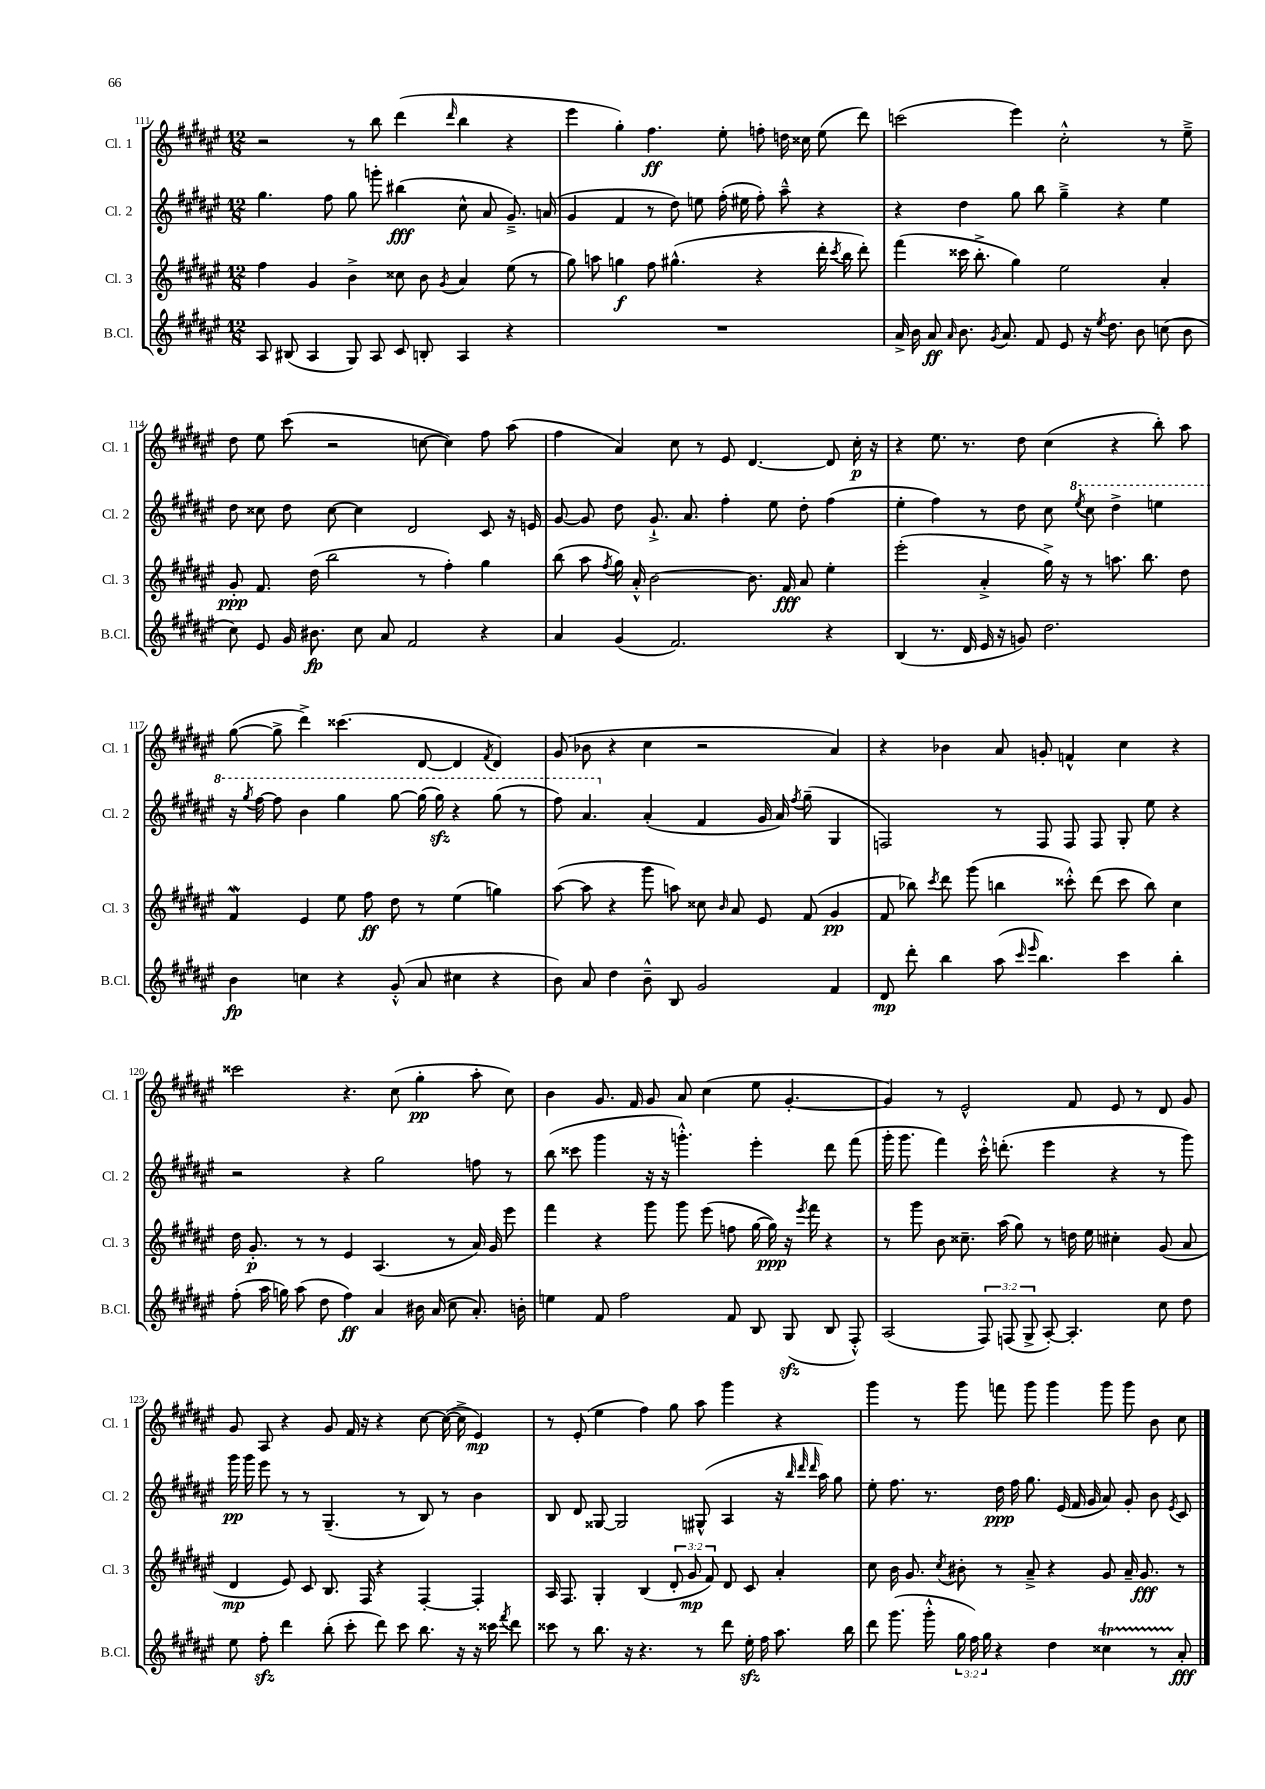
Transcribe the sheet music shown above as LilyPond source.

<<
\new StaffGroup <<
\new Staff = "s0" \with { instrumentName = "Cl. 1" shortInstrumentName = "Cl. 1" } {
    \clef treble \key fis \major \numericTimeSignature \time 12/8
    \autoBeamOff r2 r8 b''8 dis'''4( \grace { dis'''16 } b''4 r4 |
    eis'''4 gis''4-.) fis''4.\ff eis''8-. f''8-. d''16 cisis''16 eis''8( dis'''8) |
    c'''2( eis'''4) cis''2-.-^ r8 eis''8---> |
    dis''8 eis''8 cis'''8( r2 c''8~ c''4) fis''8 ais''8( |
    fis''4 ais'4) cis''8 r8 eis'8 dis'4.~ dis'8 cis''16-.\p r16 |
    r4 eis''8. r8. dis''8 cis''4( r4 b''8-.) ais''8 |
    gis''8~( gis''8-> dis'''4->) cisis'''4.( dis'8~ dis'4 \acciaccatura { fis'8 } dis'4) |
    gis'8( bes'8 r4 cis''4 r2 ais'4) |
    r4 bes'4 ais'8 g'8-. f'4-^ cis''4 r4 |
    cisis'''2 r4. cis''8( gis''4-.\pp ais''8-. cis''8) |
    b'4 gis'8. fis'16 gis'8 ais'8 cis''4( eis''8 gis'4.~-. |
    gis'4) r8 eis'2-^ fis'8 eis'8 r8 dis'8 gis'8 |
    gis'8 ais8 r4 gis'8 fis'16 r16 r4 cis''8~ cis''16~( cis''16-> eis'4\mp) |
    r8 eis'8-.( eis''4 fis''4) gis''8 ais''8 gis'''4 r4 |
    gis'''4 r8 gis'''8 f'''8 gis'''8 gis'''4 gis'''8 gis'''8 b'8 cis''8 \bar "|." |
}
\new Staff = "s1" \with { instrumentName = "Cl. 2" shortInstrumentName = "Cl. 2" } {
    \clef treble \key fis \major \numericTimeSignature \time 12/8
    \autoBeamOff gis''4. fis''8 gis''8 g'''8-. bis''4\fff( cis''8-^ ais'8 gis'8.--->) a'16( |
    gis'4 fis'4 r8 dis''8) e''8 fis''16-.( eis''16 fis''8-.) ais''8---^ r4 |
    r4 dis''4 gis''8 b''8 gis''4---> r4 eis''4 |
    dis''8 cisis''8 dis''8 cisis''8~ cisis''4 dis'2 cis'8 r16 e'16 |
    gis'8~ gis'8 dis''8 gis'8.-!-> ais'8. fis''4-. eis''8 dis''8-. fis''4( |
    eis''4-. fis''4) r8 dis''8 cis''8 \ottava #1 \acciaccatura { eis'''8 } cis'''8 dis'''4-> e'''4 |
    r16 \acciaccatura { gis'''8 } fis'''16~ fis'''8 b''4 gis'''4 gis'''8~ gis'''16( gis'''16\sfz) r4 gis'''8( r8 |
    fis'''8) ais''4. \ottava #0 ais'4-.( fis'4 gis'16 ais'16) \acciaccatura { fis''8 } gis''8--( gis4 |
    f2) r8 f8 f8 f8 gis8-. eis''8 r4 |
    r2 r4 gis''2 f''8 r8 |
    b''8( cisis'''8 gis'''4 r16 r16 g'''4.-.-^) eis'''4-. dis'''8 fis'''8( |
    gis'''16-. gis'''8. fis'''4) cis'''16-.-^ d'''8.-.( eis'''4 r4 r8 gis'''8) |
    gis'''16\pp gis'''16 eis'''8 r8 r8 gis4.--( r8 b8) r8 b'4 |
    b8 dis'8 gisis8~ gisis2 gis8-^( ais4 r16 \grace { b''32 dis'''32 dis'''32 } ais''16) gis''8 |
    eis''8-. fis''8. r8. dis''16\ppp fis''16 gis''8. eis'16( fis'16 gis'16 ais'8) gis'8-. b'8 \acciaccatura { eis'8 } cis'8 \bar "|." |
}
\new Staff = "s2" \with { instrumentName = "Cl. 3" shortInstrumentName = "Cl. 3" } {
    \clef treble \key fis \major \numericTimeSignature \time 12/8 \override Staff.TupletNumber.text = #tuplet-number::calc-fraction-text
    \autoBeamOff fis''4 gis'4 b'4-> cisis''8 b'8 \acciaccatura { gis'8 } ais'4 eis''8( r8 |
    gis''8) a''8 g''4\f fis''8 gis''4.-^( r4 dis'''16-. \acciaccatura { cis'''8 } b''16 dis'''8-.) |
    fis'''4( cisis'''16 b''8.-.-> gis''4) eis''2 ais'4-. |
    gis'8-.\ppp fis'8. dis''16( b''2 r8 fis''4-.) gis''4 |
    b''8( ais''8 \acciaccatura { fis''8 } gis''16) ais'16-.-^ b'2~ b'8. fis'16\fff ais'8 eis''4-. |
    eis'''2-.( ais'4-.-> gis''16->) r16 r8 a''8. b''8. dis''8 |
    fis'4\mordent eis'4 eis''8 fis''8\ff dis''8 r8 eis''4( g''4) |
    ais''8~( ais''8 r4 gis'''8 a''8) cisis''8 \grace { b'16 } ais'8 eis'8 fis'8( gis'4\pp |
    fis'8 bes''8) \acciaccatura { cis'''8 } dis'''8 gis'''8( b''4 cisis'''8-.-^) dis'''8( cisis'''8 b''8) cis''4 |
    dis''16 gis'8.-.\p r8 r8 eis'4 ais4.( r8 ais'16) gis'16 eis'''8 |
    fis'''4 r4 gis'''8 gis'''8 eis'''8( f''8 gis''16~ gis''16\ppp) r16 \acciaccatura { eis'''8 } fis'''16 r4 |
    r8 gis'''8 b'8 cisis''8.-- ais''16( gis''8) r8 d''16 eis''16 cis''4-. gis'8( ais'8 |
    dis'4\mp eis'8) cis'8 b8. fis16 r4 fis4~-. fis4-. |
    ais16 fis8. gis4-. b4( \tuplet 3/2 { dis'8-. gis'8\mp fis'8) } dis'8 cis'8 ais'4-. |
    cis''8 b'16 gis'8. \acciaccatura { cis''8 } bis'8-. r8 ais'8---> r4 gis'8 ais'16-- gis'8.\fff r8 \bar "|." |
}
\new Staff = "s3" \with { instrumentName = "B.Cl." shortInstrumentName = "B.Cl." } {
    \clef treble \key fis \major \numericTimeSignature \time 12/8 \override Staff.TupletNumber.text = #tuplet-number::calc-fraction-text
    \autoBeamOff ais8 bis8( ais4 gis8) ais8 cis'8 b8-. ais4 r4 |
    R1. |
    ais'16-> b'16 ais'8\ff \grace { ais'16 } b'8. \acciaccatura { gis'8 } ais'8. fis'8 eis'8 r16 \acciaccatura { eis''8 } dis''8. b'8 c''8( b'8 |
    cis''8) eis'8 gis'16 bis'8.\fp cis''8 ais'8 fis'2 r4 |
    ais'4 gis'4( fis'2.) r4 |
    b4( r8. dis'16 eis'16 r16 g'8) dis''2. |
    b'4\fp c''4 r4 gis'8-.-^( ais'8 cis''4 r4 |
    b'8) ais'8 dis''4 b'8---^ b8 gis'2 fis'4 |
    dis'8\mp dis'''8-. b''4 ais''8( \grace { cis'''16 eis'''16 } b''4.) cis'''4 b''4-. |
    fis''8-.( ais''16 g''16) ais''8( dis''8 fis''4\ff) ais'4 bis'16 ais'16( cis''8 ais'8.-.) b'16-. |
    e''4 fis'8 fis''2 fis'8 b8 gis8\sfz( b8 fis8-.-^) |
    ais2( \tuplet 3/2 { fis8) f8( gis8-> } ais8~-.) ais4.-. cis''8 dis''8 |
    eis''8 fis''8-.\sfz dis'''4 b''8-.( cis'''8-. dis'''8) cis'''8 b''8. r16 r16 cisis'''16 \acciaccatura { fis'''8 } dis'''8 |
    cisis'''8 r8 b''8. r16 r4. r8 dis'''8 eis''16-.\sfz fis''16 ais''8. b''16 |
    dis'''8 gis'''8.( gis'''16-.-^ \tuplet 3/2 { gis''16 fis''16) gis''16 } r4 dis''4 cisis''4\startTrillSpan r8 ais'8-.\stopTrillSpan\fff \bar "|." |
}
>>
>>
\layout { \context { \Score currentBarNumber = #111 } }
